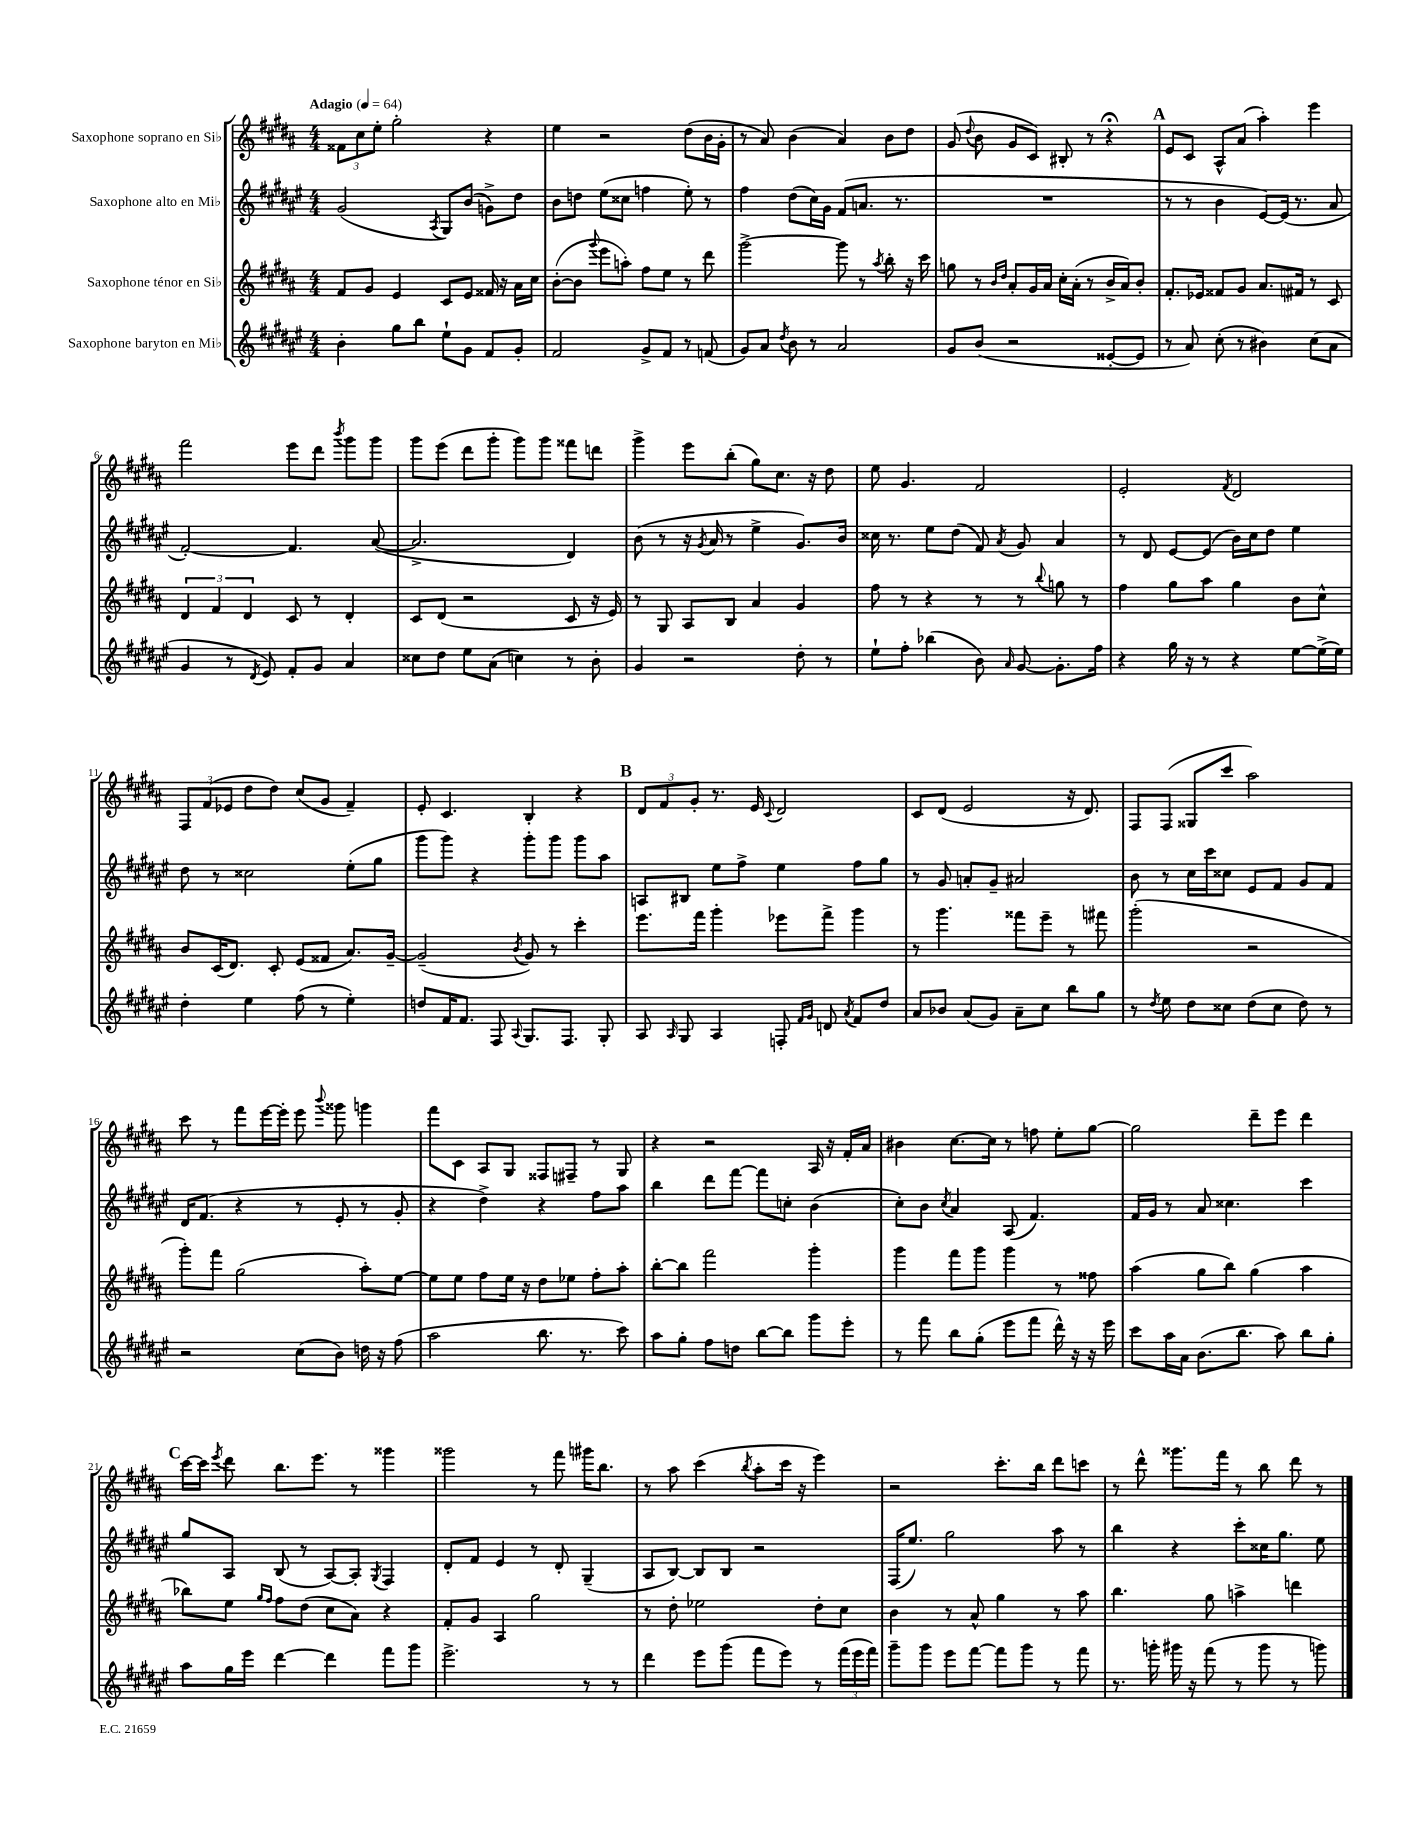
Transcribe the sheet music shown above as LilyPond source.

<<
\new StaffGroup <<
\new Staff = "s0" \with { instrumentName = "Saxophone soprano en Sib" } {
    \clef treble \key b \major \numericTimeSignature \time 4/4 \tempo "Adagio" 4 = 64
    \autoBeamOff \tuplet 3/2 { fisis'8[ cis''8 e''8]-. } gis''2-. r4 |
    e''4 r2 dis''8[( b'16 gis'16]-. |
    r8 ais'8) b'4( ais'4) b'8[ dis''8] |
    gis'8( \appoggiatura { dis''8 } b'8 gis'8[ cis'8]) bis8-. r8 r4\fermata |
    \mark \markup { \bold "A" } e'8[ cis'8] ais8[-^ ais'8]( ais''4-.) e'''4 |
    fis'''2 e'''8[ dis'''8] \acciaccatura { b'''8 } gis'''8[ gis'''8] |
    gis'''8[ e'''8]( dis'''8[ gis'''8]-. gis'''8[) gis'''8] fisis'''8[ d'''8] |
    gis'''4-> e'''8[ b''8]-.( gis''8[) cis''8.] r16 dis''8 |
    e''8 gis'4. fis'2 |
    e'2-. \acciaccatura { fis'8 } dis'2 |
    \tuplet 3/2 { fis8[ fis'8( ees'8] } dis''8[ dis''8]) cis''8[( gis'8] fis'4--) |
    e'8-. cis'4. b4-. r4 |
    \mark \markup { \bold "B" } \tuplet 3/2 { dis'8[ fis'8 gis'8]-. } r8. e'16 \appoggiatura { cis'8 } dis'2 |
    cis'8[ dis'8]( e'2 r16 dis'8.) |
    fis8[ fis8]( gisis8[ cis'''8] ais''2) |
    cis'''8 r8 fis'''8[ e'''16~ e'''16]-. e'''8 \appoggiatura { b'''8 } gisis'''8 g'''4 |
    fis'''8[ cis'8] ais8[ gis8] fisis8[ fis8]-- r8 gis8 |
    r4 r2 ais16 r16 fis'16[-. ais'16] |
    bis'4 cis''8.[~ cis''16] r8 f''8 e''8[-. gis''8]~ |
    gis''2 dis'''8[-- e'''8] dis'''4 |
    \mark \markup { \bold "C" } cis'''16[~ cis'''16] \acciaccatura { e'''8 } dis'''8 b''8.[ e'''8.] r8 gisis'''4 |
    gisis'''2 r8 fis'''8 gis'''16[ b''8.] |
    r8 ais''8 cis'''4( \acciaccatura { b''8 } ais''8[-. cis'''16] r16 e'''4) |
    r2 cis'''8.[-. b''16] dis'''8[ c'''8] |
    r8 dis'''8-^ gisis'''8.[ fis'''16] r8 b''8 dis'''8 r8 \bar "|." |
}
\new Staff = "s1" \with { instrumentName = "Saxophone alto en Mib" } {
    \clef treble \key fis \major \numericTimeSignature \time 4/4
    \autoBeamOff gis'2( \acciaccatura { ais8 } gis8[) b'8]( g'8[->) dis''8] |
    b'8[ d''8] eis''8[( cisis''8] f''4 eis''8-.) r8 |
    fis''4 dis''8[( cis''16) gis'16] fis'8[( a'8.] r8. |
    R1 |
    \mark \markup { \bold "A" } r8 r8 b'4 eis'8[~) eis'16]( r8. ais'8 |
    fis'2~-.) fis'4. ais'8~( |
    ais'2.-> dis'4) |
    b'8( r8 r16 \acciaccatura { gis'8 } ais'16 r8 eis''4-> gis'8.[) b'16] |
    cisis''16 r8. eis''8[ dis''8]( fis'8) \acciaccatura { ais'8 } gis'8 ais'4 |
    r8 dis'8 eis'8[~ eis'8]( b'16[) cis''16 dis''8] eis''4 |
    dis''8 r8 cisis''2 eis''8[-.( gis''8] |
    gis'''8[ gis'''8]) r4 gis'''8[-. gis'''8] gis'''8[ ais''8] |
    \mark \markup { \bold "B" } a8[ bis8] eis''8[ fis''8]-> eis''4 fis''8[ gis''8] |
    r8 gis'8 a'8[-. gis'8]-- ais'2 |
    b'8 r8 cis''16[ cis'''16 cisis''8] eis'8[ fis'8] gis'8[ fis'8] |
    dis'16[ fis'8.]( r4 r8 eis'8-. r8 gis'8-. |
    r4 dis''4->) r4 fis''8[ ais''8] |
    b''4 dis'''8[ fis'''8]~ fis'''8[ c''8]-. b'4( |
    cis''8[-.) b'8] \acciaccatura { cis''8 } ais'4 ais8( fis'4.) |
    fis'16[ gis'16] r8 ais'8 cisis''4. cis'''4 |
    \mark \markup { \bold "C" } gis''8[ ais8] b8( r8 ais8[~) ais8]-. \acciaccatura { gis8 } fis4 |
    dis'8[-. fis'8] eis'4 r8 dis'8-. gis4--( |
    ais8[ b8]~) b8[ b8] r2 |
    fis16[( eis''8.]) gis''2 ais''8 r8 |
    b''4 r4 cis'''8[-. cisis''16 gis''8.] eis''8 \bar "|." |
}
\new Staff = "s2" \with { instrumentName = "Saxophone ténor en Sib" } {
    \clef treble \key b \major \numericTimeSignature \time 4/4
    \autoBeamOff fis'8[ gis'8] e'4 cis'8[ e'8] fisis'16 r16 ais'16[ cis''16] |
    b'8[~-.( b'8] \appoggiatura { gis'''8 } e'''8[ a''8]-.) fis''8[ e''8] r8 dis'''8 |
    gis'''2~-> gis'''8 r8 \acciaccatura { ais''8 } b''8-. r16 cis'''16 |
    g''8 r8 \grace { b'16[ dis''16] } ais'8[-. gis'16 ais'16] cis''16[-. ais'16]-.( r8 b'16[-> ais'16) b'8]-. |
    \mark \markup { \bold "A" } fis'8.[-. ees'16] fisis'8[ gis'8] ais'8.[ fis'16] r8 cis'8 |
    \tuplet 3/2 { dis'4 fis'4 dis'4 } cis'8 r8 dis'4-. |
    cis'8[ dis'8]( r2 cis'8 r16 e'16) |
    r8 gis8 ais8[ b8] ais'4 gis'4 |
    fis''8 r8 r4 r8 r8 \appoggiatura { b''8 } g''8 r8 |
    fis''4 gis''8[ ais''8] gis''4 b'8[ cis''8]-^ |
    b'8[ cis'16( dis'8.]) cis'8-. e'8[( fisis'8] ais'8.[) gis'16]~-- |
    gis'2--( \acciaccatura { b'8 } gis'8) r8 cis'''4-. |
    \mark \markup { \bold "B" } e'''8.[ fis'''16] gis'''4-. ees'''8[ fis'''8]-> gis'''4 |
    r8 gis'''4. fisis'''8[ e'''8]-- r8 fis'''8 |
    gis'''2-.( r2 |
    gis'''8[-.) fis'''8] gis''2( ais''8[-.) e''8]~ |
    e''8[ e''8] fis''8[ e''16] r16 dis''8[ ees''8] fis''8[-. ais''8]-. |
    b''8[~-. b''8] fis'''2 gis'''4-. |
    gis'''4 fis'''8[ gis'''8] gis'''4 r8 fisis''8 |
    ais''4( gis''8[ b''8]) gis''4( ais''4 |
    \mark \markup { \bold "C" } bes''8[) e''8] \grace { gis''16[ fis''16] } fis''8[ dis''8]( cis''8[ ais'8]) r4 |
    fis'8[-. gis'8] ais4 gis''2 |
    r8 dis''8-. ees''2 dis''8[-. cis''8] |
    b'4 r8 ais'8-^ gis''4 r8 ais''8 |
    b''4. gis''8 a''4-> d'''4 \bar "|." |
}
\new Staff = "s3" \with { instrumentName = "Saxophone baryton en Mib" } {
    \clef treble \key fis \major \numericTimeSignature \time 4/4
    \autoBeamOff b'4-. gis''8[ b''8] eis''8[-! gis'8] fis'8[ gis'8]-. |
    fis'2 gis'8[-> fis'8] r8 f'8( |
    gis'8[) ais'8] \acciaccatura { dis''8 } b'8 r8 ais'2 |
    gis'8[ b'8]( r2 eisis'8[~-. eisis'8] |
    \mark \markup { \bold "A" } r8 ais'8) cis''8-.( r8 bis'4) cis''8[( ais'8] |
    gis'4 r8 \acciaccatura { dis'8 } eis'8) fis'8[-. gis'8] ais'4 |
    cisis''8[ dis''8] eis''8[ ais'8]( c''4) r8 b'8-. |
    gis'4 r2 dis''8-. r8 |
    eis''8[-! fis''8]-. bes''4( b'8) \grace { ais'16 } gis'8~ gis'8.[-. fis''16] |
    r4 gis''16 r16 r8 r4 eis''8[~ eis''16->( eis''16]) |
    dis''4-. eis''4 fis''8( r8 eis''4-.) |
    d''8[ fis'16 fis'8.] fis8 \appoggiatura { ais8 } gis8.[ fis8.] gis8-. |
    \mark \markup { \bold "B" } ais8 \grace { ais16 } gis8 ais4 f8-. \grace { fis'16[ gis'16] } d'8 \acciaccatura { ais'8 } fis'8[ dis''8] |
    ais'8[ bes'8] ais'8[( gis'8]) ais'8[-- cis''8] b''8[ gis''8] |
    r8 \acciaccatura { dis''8 } eis''8 dis''8[ cisis''8] dis''8[( cisis''8] dis''8) r8 |
    r2 cis''8[( b'8]) d''16 r16 fis''8( |
    ais''2 b''8. r8. cis'''8) |
    ais''8[ gis''8]-. fis''8[ d''8] b''8[~ b''8] gis'''8[ eis'''8]-. |
    r8 fis'''8 b''8[ gis''8]-.( eis'''8[ fis'''8] dis'''16-^) r16 r16 eis'''16 |
    cis'''8[ ais''16 ais'16] b'8.[( b''8.] ais''8) b''8[ gis''8]-. |
    \mark \markup { \bold "C" } ais''8[ gis''16 eis'''16] dis'''4~ dis'''4 fis'''8[ gis'''8] |
    eis'''2.-> r8 r8 |
    dis'''4 eis'''8[ gis'''8]( fis'''8[ eis'''8]) r8 \tuplet 3/2 { fis'''16[( eis'''16 fis'''16]) } |
    gis'''8[-- gis'''8] eis'''8[ fis'''8]~ fis'''8[ gis'''8] r8 fis'''8 |
    r8. g'''16-. gis'''16 r16 fis'''8( r8 gis'''8 r8 g'''8) \bar "|." |
}
>>
>>
